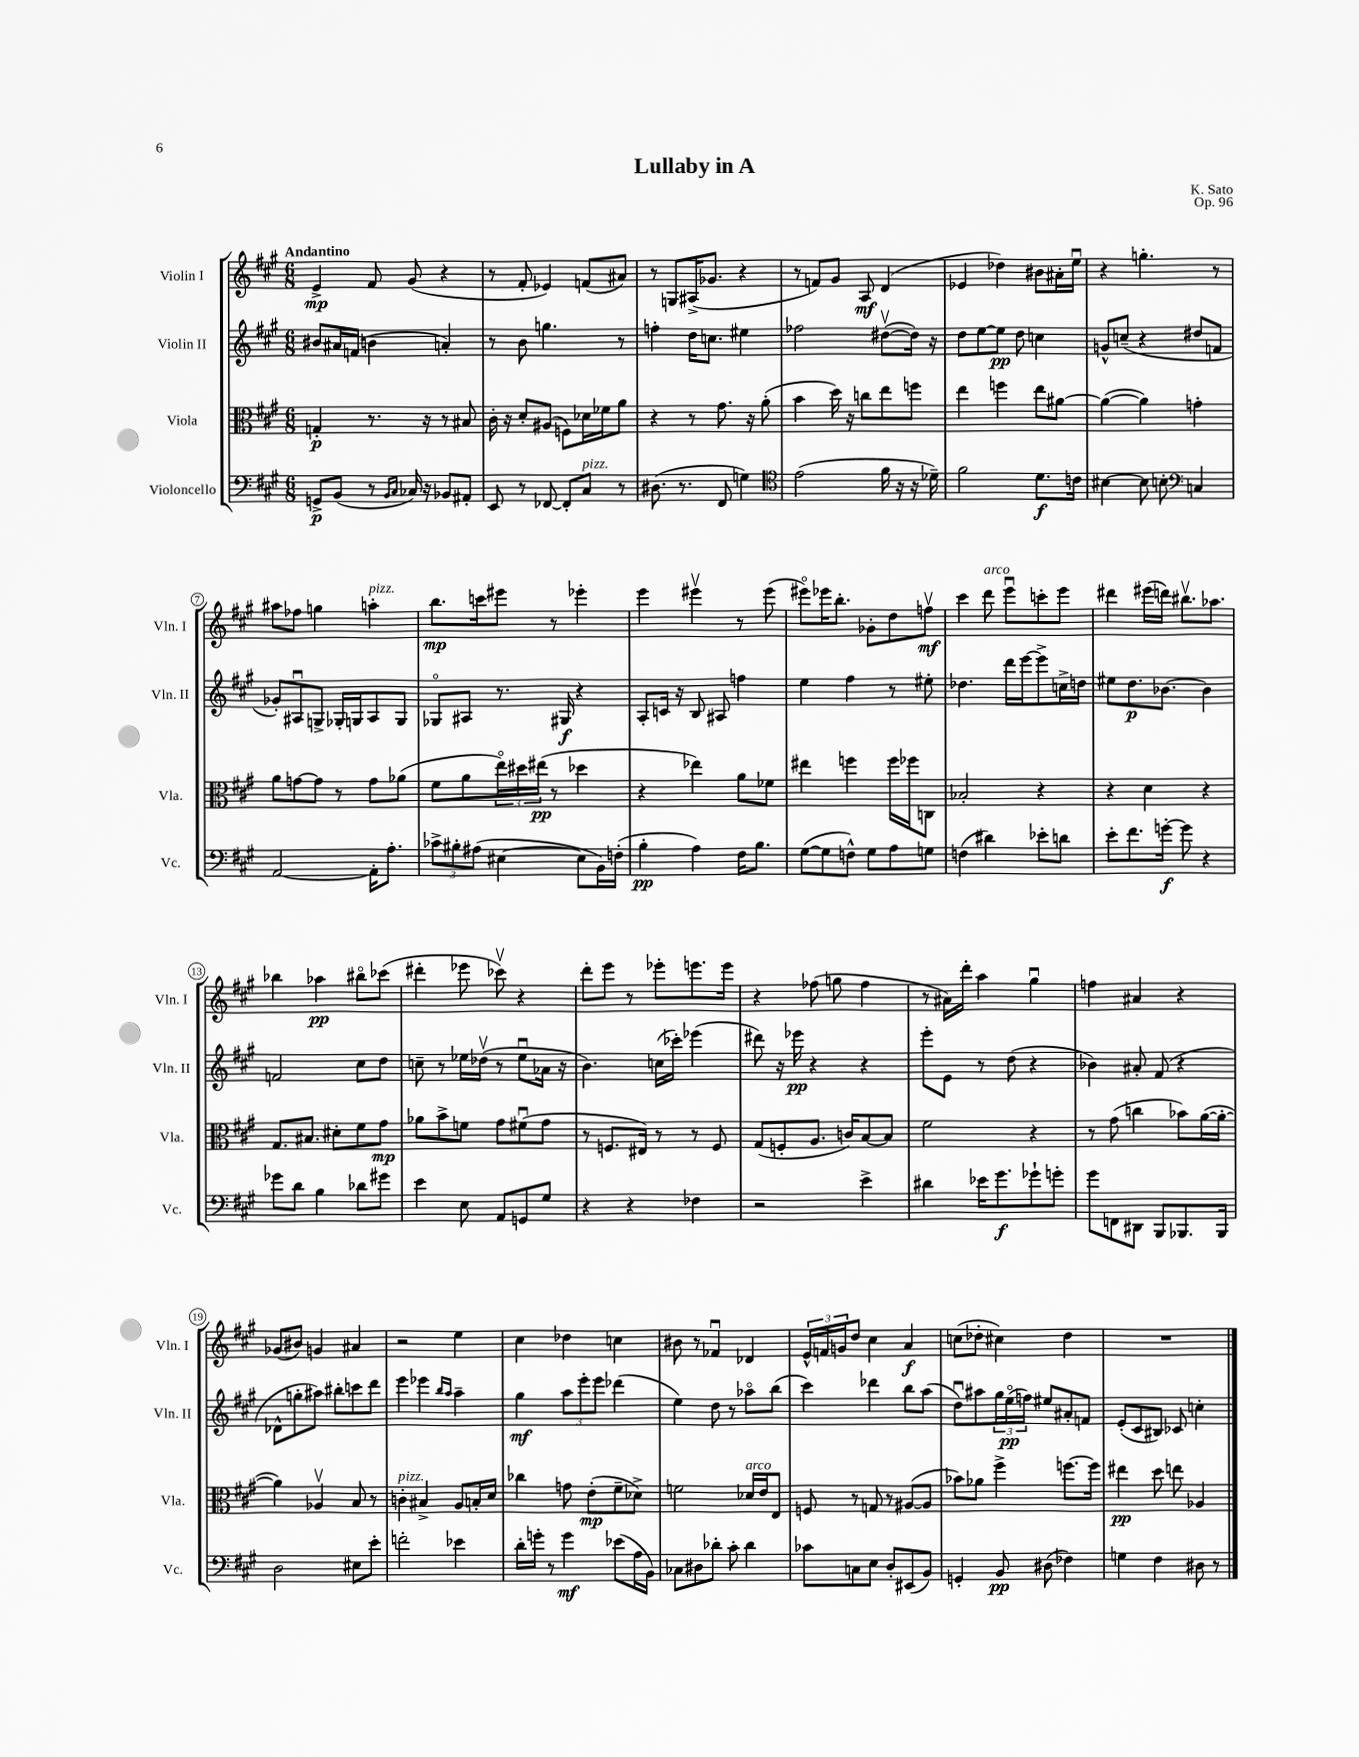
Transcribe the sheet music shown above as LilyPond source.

\header { title = "Lullaby in A" composer = "K. Sato" opus = "Op. 96" }
<<
\new StaffGroup <<
\new Staff = "s0" \with { instrumentName = "Violin I" shortInstrumentName = "Vln. I" } {
    \clef treble \key a \major \numericTimeSignature \time 6/8 \tempo "Andantino"
    e'4->\mp fis'8 gis'8( r4 |
    r8 fis'8-. ees'4) f'8( ais'8) |
    r8 g8 ais16->( ges'8. r4 |
    r8 f'8) gis'8 a8\mf d'4( |
    ees'4 des''4) bis'8 ais'16-. e''16\downbow |
    r4 g''4.-. r8 |
    ais''8 fes''8 g''4 a''4-.^\markup { \italic "pizz." } |
    b''8.\mp c'''16 eis'''8 r8 ees'''4-. |
    e'''4 eis'''4\upbow r8 eis'''8( |
    eis'''8\flageolet) ees'''16 b''8.-. ges'8-. d''8 f''8\upbow\mf |
    cis'''4 d'''8^\markup { \italic "arco" } e'''8\downbow c'''8-. e'''8 |
    dis'''4 eis'''16( d'''16) bis''8.\upbow aes''8. |
    bes''4 aes''4\pp bis''8\flageolet ces'''8( |
    dis'''4-. ees'''8 ces'''8\upbow) r4 |
    d'''8-. e'''8 r8 ees'''8-. e'''8. e'''16 |
    r4 fes''8( g''8 fes''4 |
    r8 ais'16) d'''16-. a''4 gis''4\downbow |
    f''4 ais'4 r4 |
    ges'8( bis'8) g'4 ais'4 |
    r2 e''4 |
    cis''4 des''4 c''4 |
    bis'8 r8 fes'4\downbow des'4 |
    \tuplet 3/2 { e'16-^ f'16 g'16 } d''8 cis''4 a'4\f |
    c''8( des''8-. cis''4) des''4 |
    R2. \bar "|." |
}
\new Staff = "s1" \with { instrumentName = "Violin II" shortInstrumentName = "Vln. II" } {
    \clef treble \key a \major \numericTimeSignature \time 6/8
    bis'8 ais'16 f'16( b'4 a'4-.) |
    r8 b'8 g''4. r8 |
    f''4-. d''16 c''8. eis''4 |
    fes''2 dis''8~\upbow( dis''16) r16 |
    d''8 e''8~ e''8\pp d''8 c''4 |
    g'8-^ c''8--( r4 dis''8 f'8 |
    ges'8-.) ais8\downbow g8-> ges16-. g16 ais8 g8 |
    ges8\flageolet ais8 r8. gis16\f r4 |
    a8-. c'16 r16 b8 ais8 f''4 |
    e''4 fis''4 r8 eis''8-. |
    des''4. d'''16 e'''16~ e'''8-> c''16-> d''16 |
    eis''8 d''8.\p bes'8.~ bes'4 |
    f'2 cis''8 d''8 |
    c''8-- r8 ees''16 des''16\upbow( r8 ees''8\downbow aes'16 r16 |
    b'4.) c''16( ces'''16-.) ees'''4( |
    dis'''8) r16 ees'''16\pp r4 r4 |
    e'''8-. e'8 r8 d''8( r4 |
    bes'4) ais'8-. fis'8( r4 |
    des'8-^ g''8-. ais''8) bis''8-. c'''8 d'''8 |
    e'''4 ees'''4 \grace { b''16 a''16 } a''4-- |
    gis''4\mf \tuplet 3/2 { a''8 e'''8-. e'''8 } des'''4( |
    e''4) d''8 r8 aes''8\flageolet b''8( |
    cis'''4) des'''4 b''8 a''8( |
    d''8\downbow) ais''8 \tuplet 3/2 { gis''16 e''16\flageolet\pp( f''16) } eis''8 ais'8-. f'8 |
    e'8-.( cis'8 bis8) ces'8 c''4-. \bar "|." |
}
\new Staff = "s2" \with { instrumentName = "Viola" shortInstrumentName = "Vla." } {
    \clef alto \key a \major \numericTimeSignature \time 6/8
    g4-.\p r8. r16 r8 bis8 |
    cis'16-. r16 d'8-. ais8( f8) des'16 fes'16 a'8 |
    r4 r8 gis'8. r16 a'8-.( |
    b'4 d''16) r16 c''8 e''8 f''8 |
    e''4 f''4 e''8 ais'8~ |
    ais'4~( ais'4) g'4-. |
    a'8 g'8~ g'8 r8 g'8 aes'8( |
    fis'8 a'8 \tuplet 3/2 { e''16\flageolet) dis''16 eis''16\pp( } r8 des''4 |
    r4 ees''4) a'8 fes'8 |
    eis''4 f''4 f''16 fes''16 c8 |
    bes2-. r4 |
    r4 d'4 r4 |
    gis8. bis8. dis'8-. fis'8 gis'8\mp |
    aes'8 b'8-> f'8 gis'8 fis'8\downbow( gis'8 |
    r8 f8. eis16) r8 r8 f8 |
    gis8( f8-. a8. c'16) b8~ b8 |
    fis'2 r4 |
    r8 gis'8( c''4 bes'8) a'16~( a'16~-. |
    a'4) aes4\upbow b8 r8 |
    c'4-.^\markup { \italic "pizz." } bis4-> a8 b16-. d'16 |
    ces''4 g'8 e'8-.\mp( fis'8-- des'8->) |
    f'2 des'16^\markup { \italic "arco" } e'16 e8 |
    f8 r8 g8 r8 ais8~( ais8 |
    bes'8) aes'8 fis''4-> f''8.~ f''16 |
    eis''4\pp d''8 e''8 aes4 \bar "|." |
}
\new Staff = "s3" \with { instrumentName = "Violoncello" shortInstrumentName = "Vc." } {
    \clef bass \key a \major \numericTimeSignature \time 6/8
    g,8->\p b,8( r8 \grace { b,16 cis16 } ces16) r16 bes,8 ais,8-. |
    e,8 r8 fes,8~ fes,8-. cis8^\markup { \italic "pizz." } r8 |
    dis8.( r8. fis,8 g4) |
    \clef tenor e'2( fis'16 r16 r16 des'16--) |
    fis'2 d'8.\f c'16 |
    bis4~ bis8 b8-. \clef bass c4 |
    a,2~ a,16-. a8.-. |
    \tuplet 3/2 { ces'8-> bis8-. ais8( } eis4~ eis8 b,16) f16-.( |
    b4-.\pp a4) fis16 b8. |
    gis8~( gis8 f8-^) gis8 a8 g8 |
    f4( dis'4) ees'8-. d'8 |
    e'8-. fis'8. g'16~-.\f g'8 r4 |
    ges'8 d'8 b4 des'8 gis'8 |
    e'4 e8 a,8 g,8 gis8 |
    r4 r4 fes4 |
    r2 e'4-> |
    dis'4 ees'16 gis'8.\f ges'8-! g'8-. |
    gis'8 f,8 dis,8 b,,8 bes,,8. bes,,16 |
    d2 eis8 e'8-. |
    f'2-. ees'4 |
    d'16-. g'16-. r8 g'4\mf ees'8( a16 b,16) |
    ces8 dis8 des'8-. cis'8-. des'4 |
    ces'8 c8 e8 d8-. eis,8( b,8) |
    g,4-. b,8\pp dis8( fes4) |
    g4 fis4 dis8 r8 \bar "|." |
}
>>
>>
\layout { \context { \Score \override BarNumber.stencil = #(make-stencil-circler 0.1 0.3 ly:text-interface::print) } }
